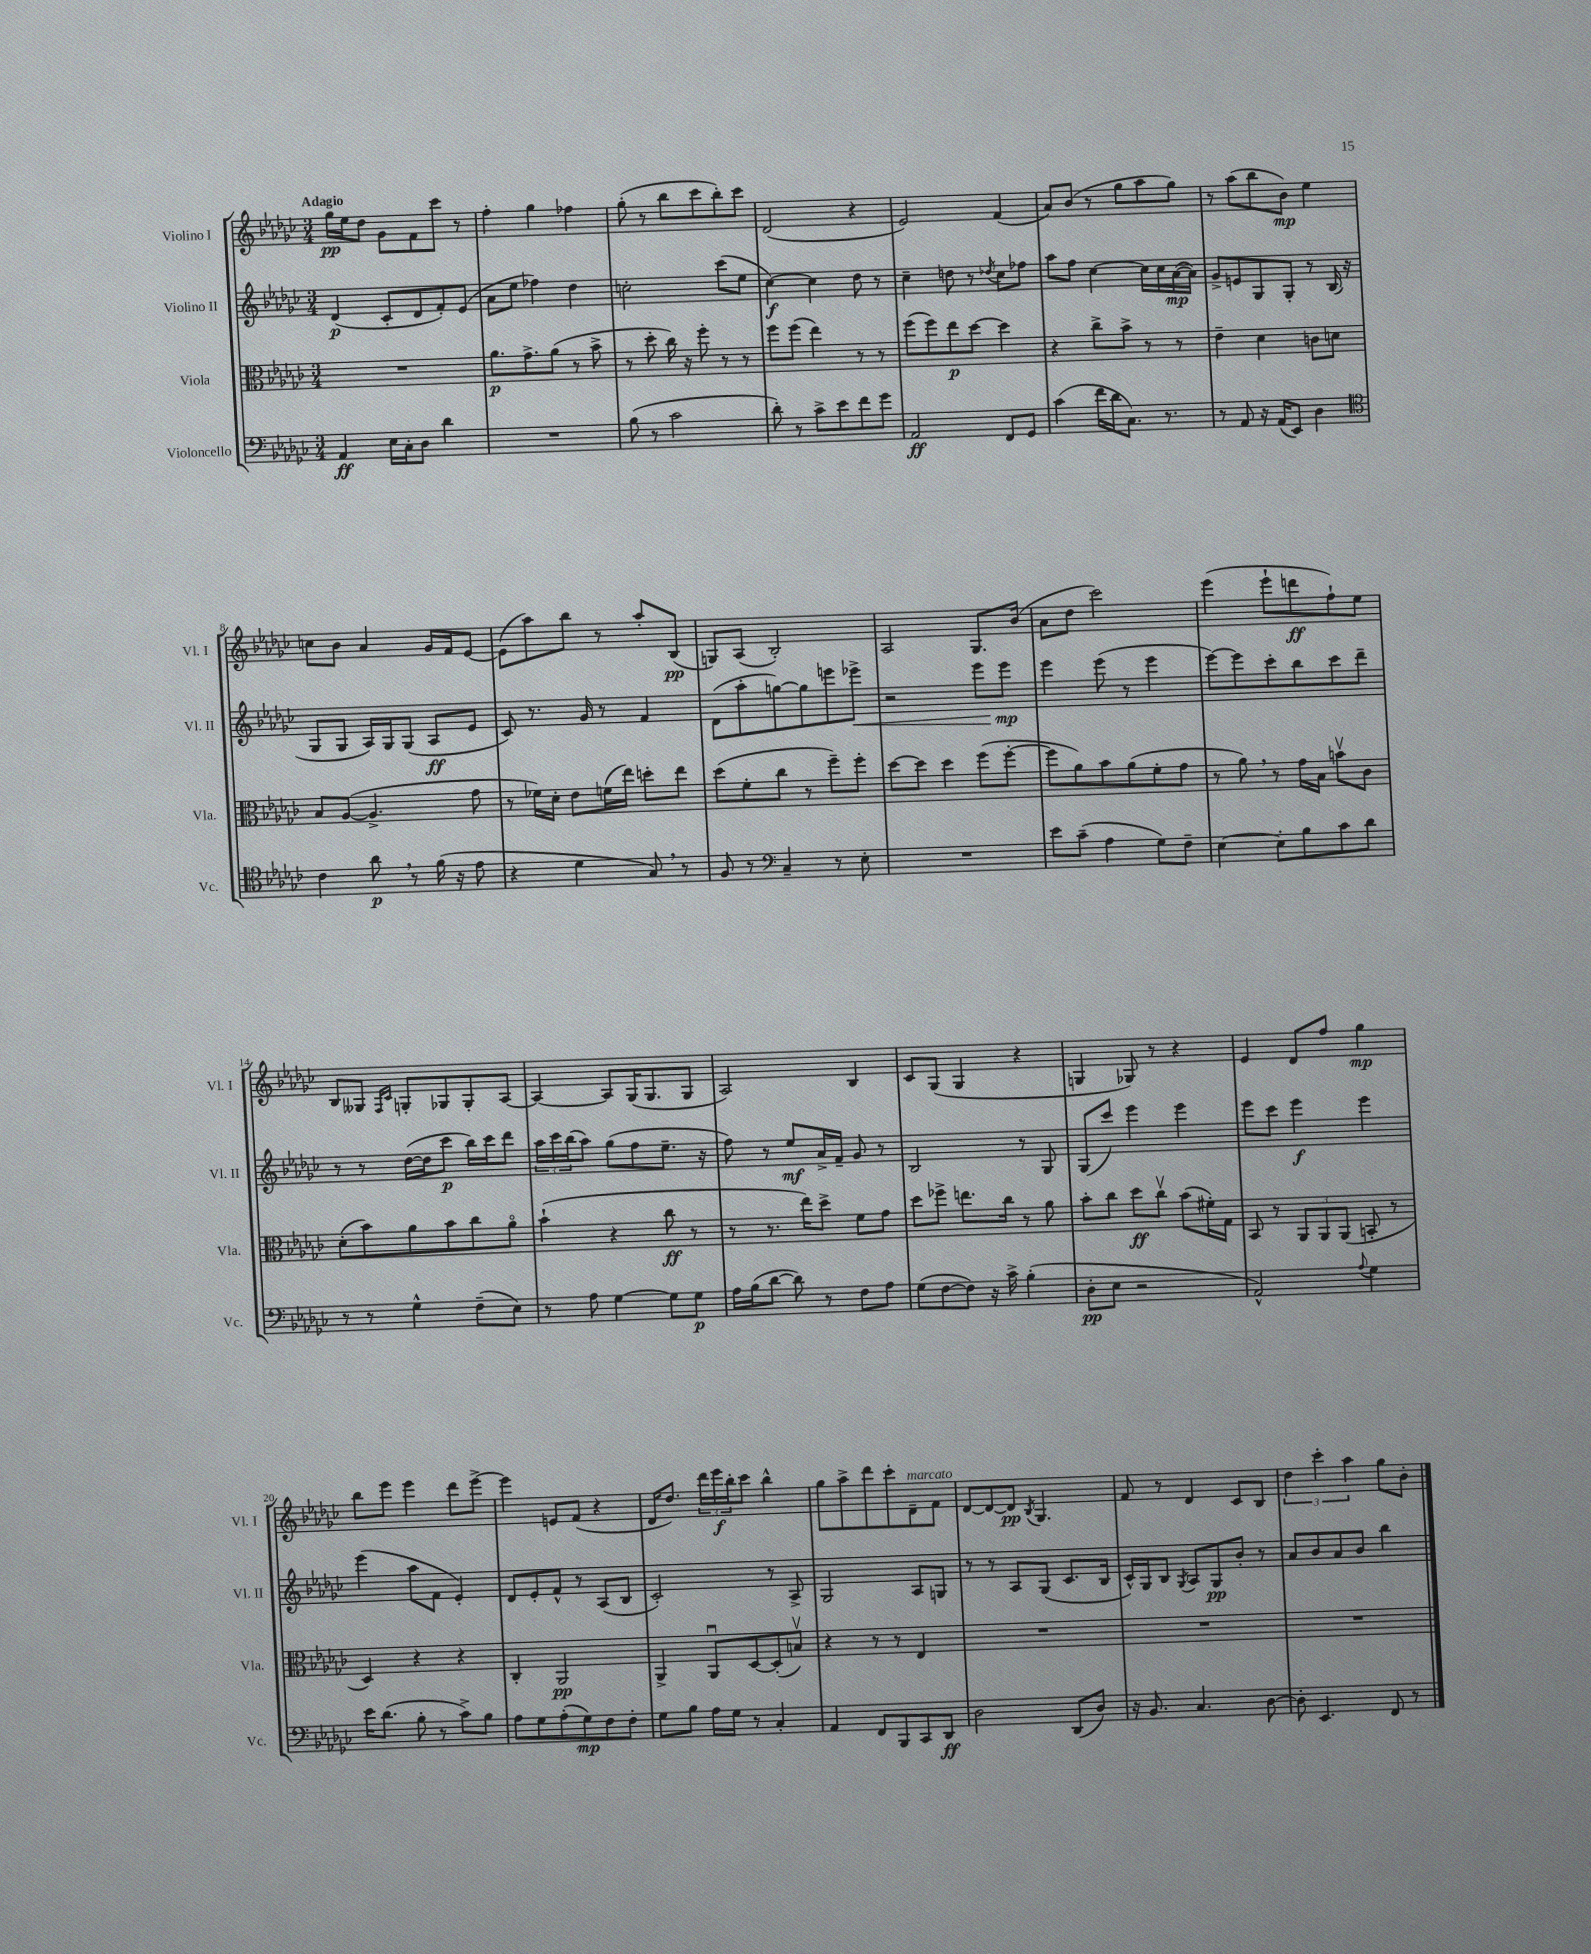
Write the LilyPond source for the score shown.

<<
\new StaffGroup <<
\new Staff = "s0" \with { instrumentName = "Violino I" shortInstrumentName = "Vl. I" } {
    \clef treble \key ges \major \numericTimeSignature \time 3/4 \tempo "Adagio"
    ges''16\pp ees''16 des''8 ges'8 f'8 ces'''8 r8 |
    f''4-. ges''4 fes''4 |
    ges''8-.( r8 bes''8 ces'''8 bes''8-.) ces'''8 |
    des'2( r4 |
    ees'2) f'4( |
    aes'8) bes'8( r8 ges''8 aes''8 ges''8) |
    r8 aes''8( bes''8 bes'8\mp) ees''4 |
    c''8 bes'8 aes'4 ges'16 f'16 ees'8~ |
    ees'8( aes''8) bes''8 r8 aes''8-. bes8\pp( |
    g8) aes8( bes2-.) |
    aes2 ges8. bes'16( |
    aes'8 des''8 ces'''2) |
    ees'''4( ees'''8-! d'''8\ff f''8-!) ees''8 |
    bes8 geses8 \grace { f16 ces'16 } g8-. ges8 ges8-. aes8~ |
    aes4~ aes8 ges16( ges8. ges8 |
    aes2) bes4 |
    ces'8 ges8( ges4 r4 |
    g4 ges8) r8 r4 |
    ees'4 des'8 f''8 ges''4\mp |
    bes''8 ees'''8 ees'''4 des'''8 ees'''8~-> |
    ees'''4 e'8 f'8( r4 |
    des'16 des''8.) \tuplet 3/2 { des'''16 ees'''16\f bes''16-. } ces'''8 bes''4-^ |
    ges''8 aes''8-> des'''8 ces'''8-. des'8--^\markup { \italic "marcato" } f'8 |
    des'8~ des'8~ des'8\pp \acciaccatura { bes8 } ges4. |
    f'8 r8 des'4 ces'8 bes8 |
    \tuplet 3/2 { des''4 ces'''4-. aes''4 } ges''8 bes'8-. \bar "|." |
}
\new Staff = "s1" \with { instrumentName = "Violino II" shortInstrumentName = "Vl. II" } {
    \clef treble \key ges \major \numericTimeSignature \time 3/4
    des'4\p( ces'8-. des'8 f'8-.) ees'8( |
    aes'8 ees''8 fes''4) des''4 |
    c''2-. ces'''8( ees''8 |
    ces''4~\f) ces''4 des''8 r8 |
    ces''4-- d''8 r8 \acciaccatura { des''8 } ces''8 fes''8 |
    aes''8 f''8 ces''4~ ces''16 ces''16 aes'16~\mp( aes'16) |
    ges'8-> e'8 ges8 ges8-. r8 bes16( r16 |
    ges8 ges8 aes16) ges16 ges8( aes8\ff ees'8 |
    ces'8) r8. ges'16 r8 f'4 |
    des'8( aes''8-. g''8~) g''8 e'''8 ees'''8->\< |
    r2 ees'''8 ees'''8\mp\! |
    ees'''4 ees'''8( r8 ees'''4 |
    ees'''8~) ees'''8 ces'''8-. bes''8 ces'''8 des'''8-- |
    r8 r8 des''16~( des''16 ces'''8\p bes''16) ces'''16 des'''8 |
    \tuplet 3/2 { aes''16 ces'''16 bes''16( } aes''8) ges''8( f''8 ees''8.-- r16 |
    f''8) r8 ees''8\mf aes'16-> f'16-- ges'8 r8 |
    bes2 r8 ges8 |
    ges8( ces'''8) ees'''4 ees'''4 |
    ees'''8 ces'''8 ees'''4\f ees'''4 |
    ees'''4( aes''8 f'8 ees'4-.) |
    des'8 ees'8-. f'8-^ r8 aes8( bes8 |
    ces'2-.) r8 aes8-> |
    ges2 aes8 g8 |
    r8 r8 aes8 ges8( ces'8. bes16 |
    ces'16-^) ges16 bes8 \acciaccatura { ges8 } aes8 ges8\pp bes'8-. r8 |
    aes'8 bes'8 aes'8 bes'8 bes''4 \bar "|." |
}
\new Staff = "s2" \with { instrumentName = "Viola" shortInstrumentName = "Vla." } {
    \clef alto \key ges \major \numericTimeSignature \time 3/4
    R2. |
    aes'8.\p ges'8.-> aes'8( r8 bes'8-> |
    r8 des''8-. ces''16) r16 f''8-. r8 r8 |
    f''8 f''8( ees''4) r8 r8 |
    f''8( f''8) ees''8\p des''8~ des''4 |
    r4 ces''8-> bes'8-> r8 r8 |
    ees'4-- des'4 c'8 d'8 |
    bes8 aes8~( aes4.-> ges'8 |
    r8 fes'16) des'16-. ees'8 f'16( ees''16) d''8-. ees''8 |
    des''8( f'8-. ces''8 r8 f''8--) f''8-. |
    des''8~ des''8 des''4 f''8( f''8~-. |
    f''8 aes'8) bes'8 aes'8( f'8-. ges'8 |
    r8 aes'8) \breathe r8 ges'16 bes16 b'8\upbow ces'8 |
    des'8-.( bes'8) aes'8 bes'8 ces''8 aes'8\flageolet |
    bes'4-!( r4 ces''8\ff r8 |
    r8 r8. ees''16) des''8-> f'8 ges'8 |
    des''8 fes''8-> e''8. ces''16 r8 aes'8 |
    bes'8-. ces''8 des''8\ff ces''8\upbow bes'8( fis'16-.) ges16 |
    bes,8 r8 \tuplet 3/2 { aes,8 aes,8 aes,8( } b,8-. r8 |
    des4) r4 r4 |
    ces4-. aes,2\pp |
    aes,4-> aes,8\downbow des8~ des8-.( b8\upbow) |
    r4 r8 r8 ees4 |
    R2. |
    R2. |
    R2. \bar "|." |
}
\new Staff = "s3" \with { instrumentName = "Violoncello" shortInstrumentName = "Vc." } {
    \clef bass \key ges \major \numericTimeSignature \time 3/4
    aes,4\ff ees16 ces16-. des8 des'4 |
    R2. |
    bes8( r8 ces'2 |
    des'8-.) r8 ces'8-> ees'8 f'8 ges'8 |
    aes,2\ff f,8 ges,8 |
    ces'4( f'16 des'16 ces8.) r8. |
    r8 aes,8 r16 aes,16( ees,8) des4 |
    \clef tenor ces'4 aes'8\p \breathe r8 f'16( r16 ees'8 |
    r4 des'4 ges8) \breathe r8 |
    f8 r8 \clef bass ces4-- r8 ees8-. |
    R2. |
    ees'8 ces'8--( aes4 ges8) f8-- |
    ees4~ ees8-. bes8 ces'8 des'8 |
    r8 r8 ges4-^ f8--( ees8) |
    r8 aes8 ges4~ ges8 ges8\p |
    aes16 bes16( des'8~ des'8) r8 f8 aes8 |
    ges8( f8~ f8) r16 ces'16-> bes4-.( |
    des8-.\pp ees8 r2 |
    aes,2-^) \appoggiatura { aes8 } ges4 |
    ees'16 des'8.( bes8-. r8 ces'8->) bes8 |
    aes8 ges8 aes8-.( ges8\mp) f8 f8-. |
    ges8 bes8 aes16 ges16 r8 ces4-. |
    aes,4 f,8 bes,,8 ces,8 des,8\ff |
    des2 des,8( des8) |
    r16 bes,8. ces4. des8~ |
    des8-. ees,4. f,8 r8 \bar "|." |
}
>>
>>
